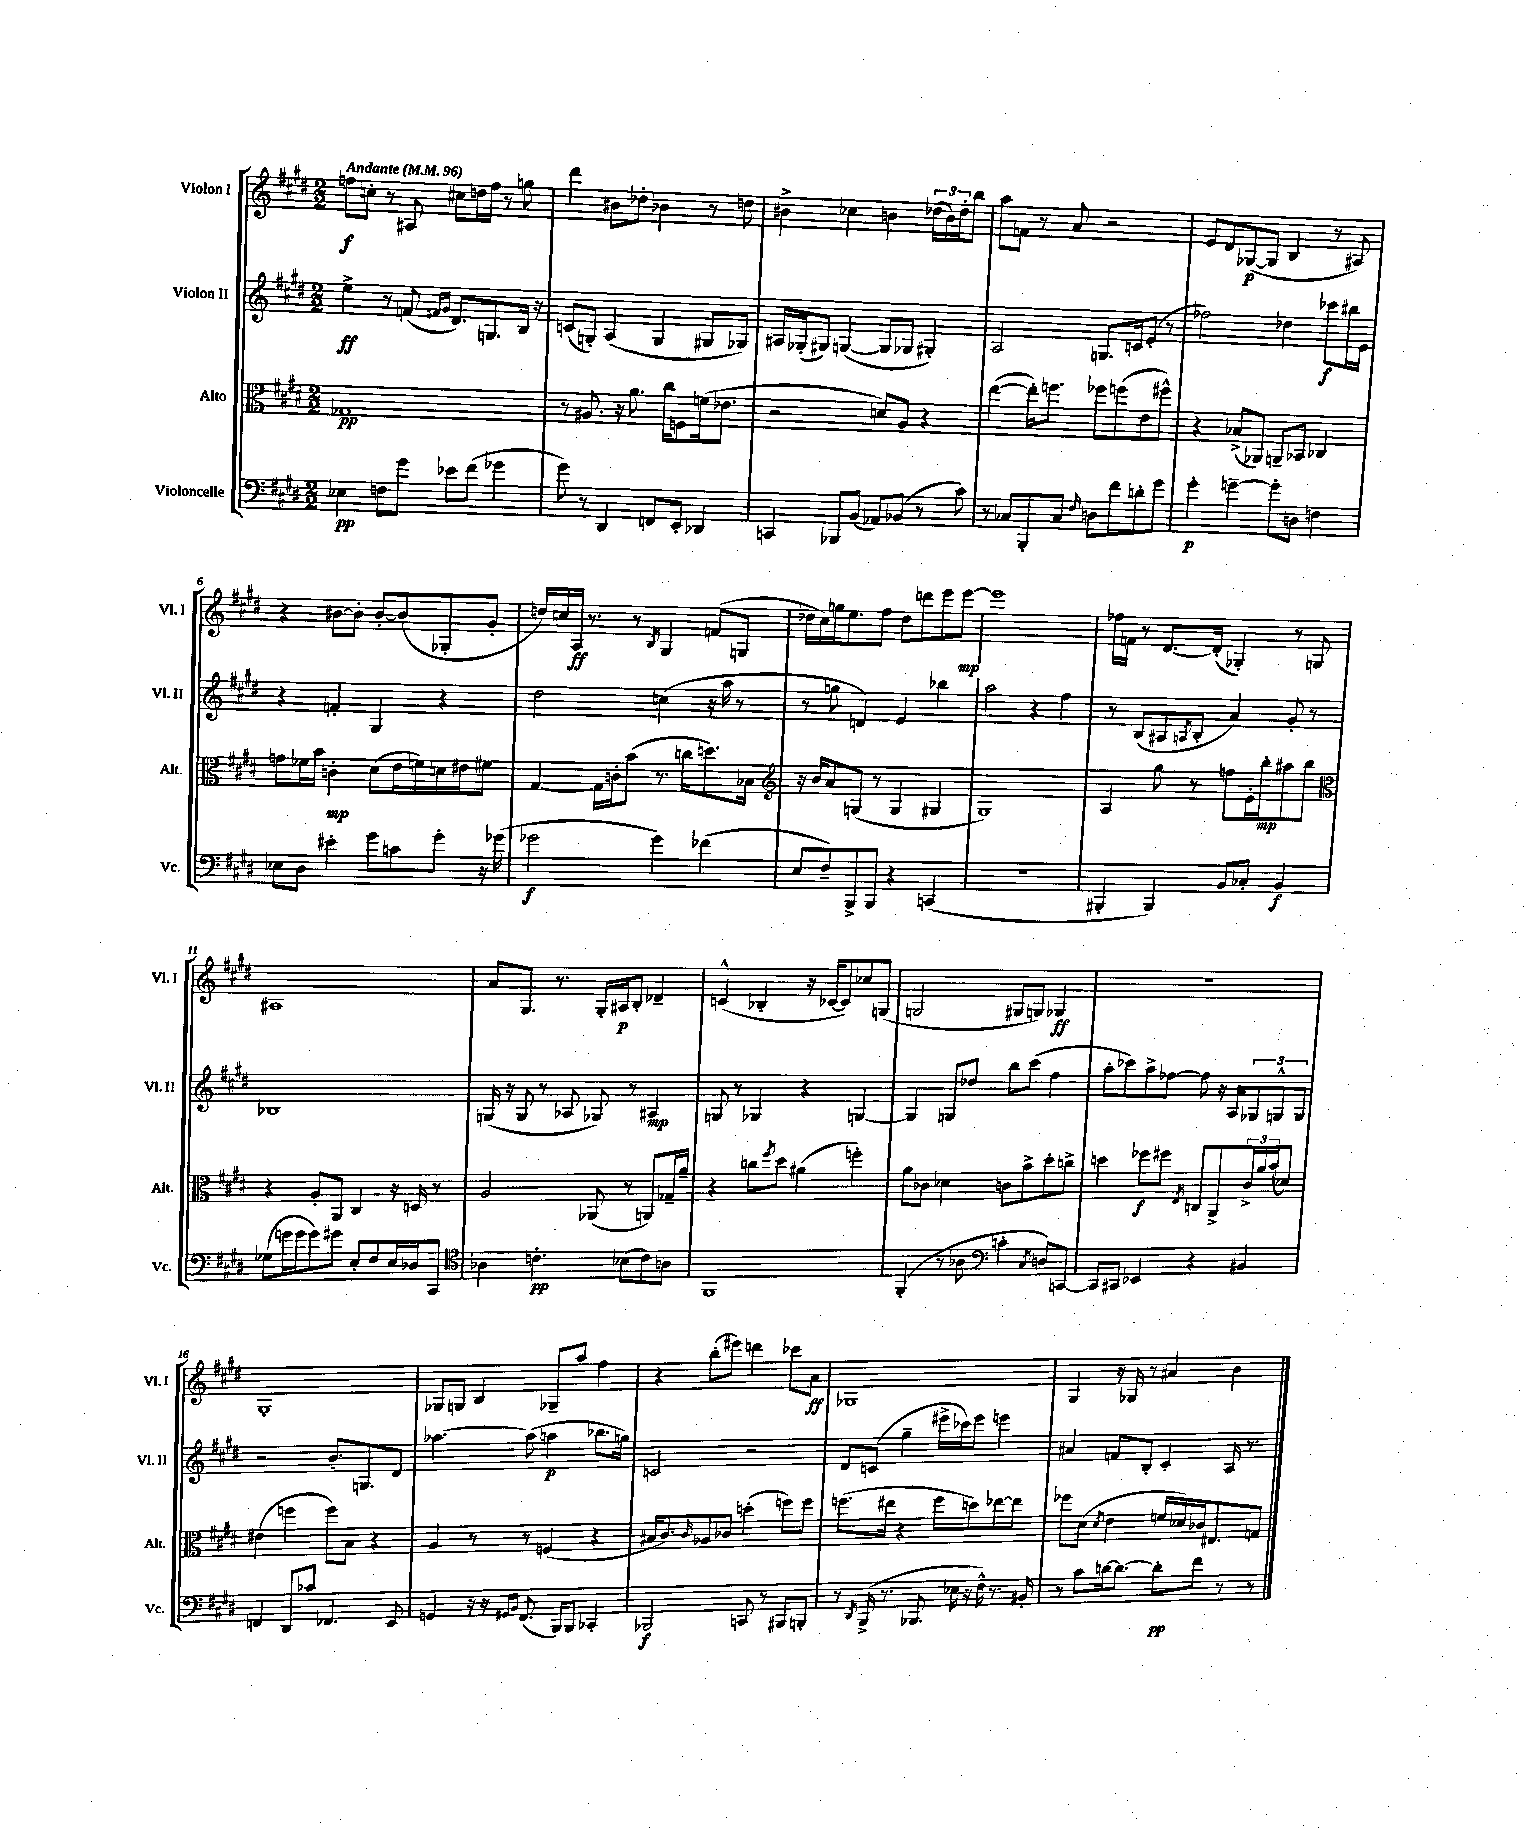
<<
\new StaffGroup <<
\new Staff = "s0" \with { instrumentName = "Violon I" shortInstrumentName = "Vl. I" } {
    \clef treble \key e \major \numericTimeSignature \time 2/2 \tempo "Andante" 4 = 96
    f''8\f c''8-. r8 ais8 cis''8 d''16 f''16 r8 g''8 |
    dis'''4 bis'8 des''8-. bes'4 r8 d''8 |
    bis'4-> ces''4 b'4 \tuplet 3/2 { des''16( b'16) des''16-. } b''8 |
    a''8 f'8 r8 a'8 r2 |
    e'8 dis'8 ges8~\p( ges8 b4 r8 ais8) |
    r4 bis'8~ bis'8-. bis'8~-. bis'8( ges8-. gis'8-. |
    d''16) c''16 a16\ff r8. r8 \acciaccatura { b8 } gis4 f'8( g8 |
    des''16 cis''16) g''16 e''8. fis''8 des''8 d'''8 e'''8 e'''8~\mp |
    e'''1 |
    fes''16 f'16 r8 dis'8.~ dis'16-.( ges4-.) r8 g8 |
    ais1 |
    a'8 gis8. r8. gis16-. ais16\p b8-. des'4-- |
    c'4-^( bes4-. r16 ces'16~ ces'8) ces''8 g8( |
    g2 gis8 g8) ges4\ff |
    R1 |
    gis1-. |
    ges8 g8 b4 ges8-- a''8 fis''4 |
    r4 b''8-.( eis'''8) d'''4 ces'''8 a'8\ff |
    ges1 |
    gis4 r16 ges16 r8 ais'4 b'4 \bar "|." |
}
\new Staff = "s1" \with { instrumentName = "Violon II" shortInstrumentName = "Vl. II" } {
    \clef treble \key e \major \numericTimeSignature \time 2/2
    e''4->\ff r8 f'8( \grace { fis'16 gis'16 } dis'8.) g8. b16 r16 |
    c'8( g8-.) a4( g4 gis8 ges8) |
    ais16 ges16-.( gis8) g4~( g8 ges8 gis4-.) |
    a2 g8. c'16 e'8-.( r8 |
    fes''2) des''4 ces'''8\f bis''16 e'16 |
    r4 f'4-. gis4 r4 |
    dis''2 c''4( r16 a''16 r8 |
    r8 g''8 d'4) e'4 bes''4 |
    a''2 r4 fis''4 |
    r8 b8( ais8 \acciaccatura { a8 } b8-. a'4) gis'8-. r8 |
    bes1 |
    g16( r16 g8 r8 aes8 ges8) r8 ais4\mp |
    g8 r8 ges4 r4 g4~ |
    g4 g8 des''8 b''8 cis'''8( fis''4 |
    a''8-. ces'''8) a''8-> fes''8~ fes''8 r16 a16 \tuplet 3/2 { ges8 g8-^ g8 } |
    r2 b'8.-. g8. dis'8 |
    aes''4.~ aes''8( a''4\p bes''8. g''16) |
    c'2 r2 |
    dis'8 c'8( gis''4-- eis'''16-> ces'''16) eis'''8 e'''4 |
    ais'4 f'8 b8-. cis'4-. a16 r8. \bar "|." |
}
\new Staff = "s2" \with { instrumentName = "Alto" shortInstrumentName = "Alt." } {
    \clef alto \key e \major \numericTimeSignature \time 2/2
    ges1\pp |
    r8 ais8. r16 a'8. cis''16 f8 f'16( ees'8. |
    r2 d'8) a8 r4 |
    e''4~( e''16-.) f''8. fes''8 f''8( e'8 fis''8-^) |
    r4 bes8->( aes,8) a,8-- bes,8 ces4 |
    g'8 fes'16 b'16 c'4-.\mp dis'8( e'16 f'16) d'16 eis'16 fis'8 |
    gis4~ gis16 c'16-. b'8( r8. c''16 d''8.) bes16 |
    \clef treble r16 b'16 a'8 g8( r8 g4 gis4 |
    gis1) |
    a4 gis''8 r8 f''8 e'16-. b''16-.\mp ais''8 b''8 |
    \clef alto r4 a8-. a,8 cis4 r16 d16 r8 |
    a2 aes,8( r8 a,8) ges16-- a'16-- |
    r4 c''8 \acciaccatura { fis''8 } dis''8 ais'4( f''4-.) |
    a'8 ces'8 des'4 c'8 b'8-> dis''8-. c''8-> |
    d''4 fes''8\f fis''8 \acciaccatura { e8 } c8 a,8-> \tuplet 3/2 { cis'16-> a'16 b'16( } des'8) |
    eis'4( f''4 f''8) b8 r4 |
    a4 r8 r8 f4( r4 |
    bis16 cis'8.) \grace { cis'16 } aes8 ces'8 d''4-.( f''8) f''8 |
    f''8.( eis''16 r4 f''8 d''8) ees''8~ ees''8 |
    fes''8 dis'8( \acciaccatura { dis'8 } e'4 f'16 des'16) ces'16 eis8. g8 \bar "|." |
}
\new Staff = "s3" \with { instrumentName = "Violoncelle" shortInstrumentName = "Vc." } {
    \clef bass \key e \major \numericTimeSignature \time 2/2
    ees4\pp f8 gis'8 ees'8 fis'8( ges'4 |
    gis'8) r8 dis,4 f,8 e,8-. des,4 |
    c,4 bes,,8 b,8( aes,8) bes,8( r8 cis'8) |
    r8 ces8 b,,8-. ces8 \grace { fis16 } d8 fis'8 d'8-. gis'8 |
    gis'4-.\p g'4~-- g'8-. d8 f4 |
    ees8 dis8 eis'4-. gis'8 c'8 gis'8-. r16 ges'16( |
    ges'2\f ges'4) fes'4( |
    e8 fis8--) b,,8-> b,,8 r4 c,4( |
    R1 |
    bis,,4-. bis,,4) b,8 ces8-. b,4\f |
    ges8( g'16 g'16 g'8) gis'8 e8-. fis8 e16 des16 cis,8 |
    \clef tenor aes4 c'4.-.\pp bes8( c'8) a8 |
    fis,1 |
    fis,4-.( r8 aes8 \clef bass c'4-. \acciaccatura { cis8 } d8) c,8~ |
    c,8 cis,8 ees,4 r4 bis,4 |
    f,4 dis,8 ces'8 fes,4. e,8 |
    g,4 r16 r16 \grace { gis,16 b,16 } fis,8.( b,,16) b,,8 ces,4-. |
    bes,,2\f c,8 r8 bis,,8 b,,8-. |
    r8 \acciaccatura { dis,8 } b,,16->( r8. bes,,8. ees16 r16 fis16-^) r8. bis,16-. |
    r8 cis'8 d'16~ d'8.~ d'8-.\pp fis'8 r8 r8 \bar "|." |
}
>>
>>
